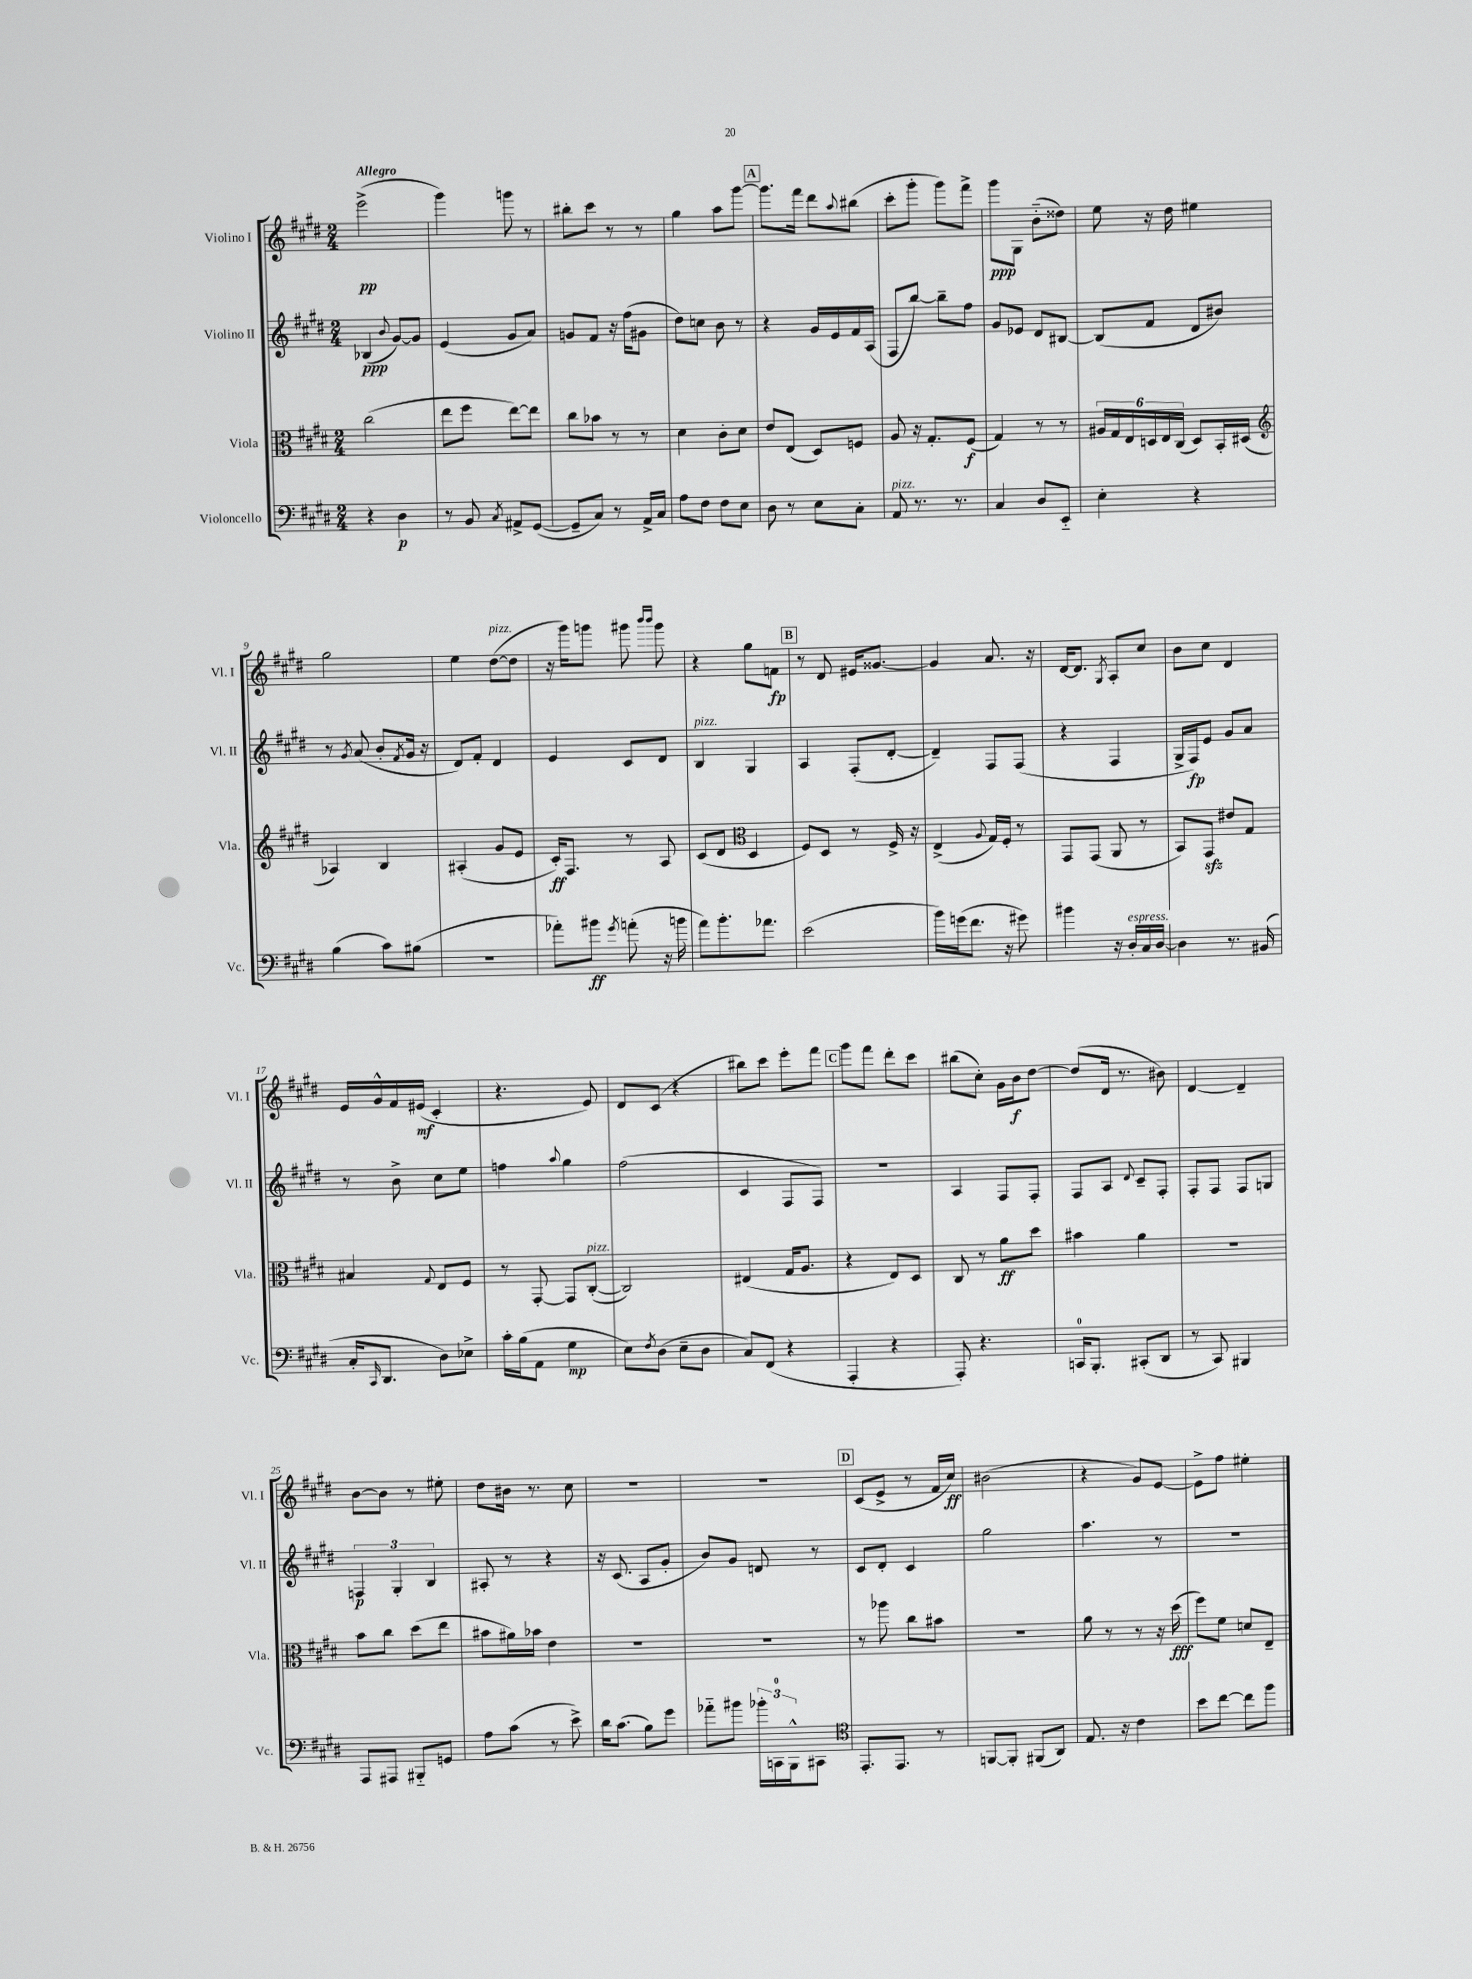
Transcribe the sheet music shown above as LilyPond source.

<<
\new StaffGroup <<
\new Staff = "s0" \with { instrumentName = "Violino I" shortInstrumentName = "Vl. I" } {
    \clef treble \key e \major \numericTimeSignature \time 2/4 \tempo "Allegro"
    e'''2->\pp( |
    gis'''4) g'''8 r8 |
    bis''8-. cis'''8 r8 r8 |
    gis''4 a''8 gis'''8~ |
    \mark \markup { \box "A" } gis'''8. fis'''16 dis'''8 \appoggiatura { a''8 } bis''8( |
    cis'''8-. gis'''8-. gis'''8) fis'''8-> |
    gis'''8\ppp gis8 b'8-_( disis''8) |
    e''8 r16 dis''16 eis''4 |
    gis''2 |
    e''4 dis''8~^\markup { \italic "pizz." }( dis''8 |
    r16 gis'''16) g'''8 gis'''8 \grace { b'''16 b'''16 } gis'''8 |
    r4 gis''8 f'8\fp |
    \mark \markup { \box "B" } r8 dis'8 eis'16 gisis'8.~ |
    gisis'4 a'8. r16 |
    dis'16~ dis'8. \acciaccatura { gis8 } a8-. cis''8 |
    b'8 cis''8 dis'4 |
    e'16 gis'16-^ fis'16 eis'16\mf( cis'4-. |
    r4. e'8) |
    dis'8 cis'8( r4 |
    bis''8) cis'''8 e'''8-. fis'''8 |
    \mark \markup { \box "C" } gis'''8 fis'''8 dis'''8-. cis'''8 |
    bis''8( cis''8-.) gis'16 b'16\f dis''8~ |
    dis''8( dis'16 r8. bis'8) |
    dis'4~ dis'4-- |
    b'8~ b'8 r8 eis''8-. |
    dis''8 bis'16 r8. cis''8 |
    r2 |
    r2 |
    \mark \markup { \box "D" } cis'8( e'8-> r8 fis'16 cis''16\ff) |
    bis'2( |
    r4 gis'8) e'8~ |
    e'8-> fis''8 eis''4-. \bar "|." |
}
\new Staff = "s1" \with { instrumentName = "Violino II" shortInstrumentName = "Vl. II" } {
    \clef treble \key e \major \numericTimeSignature \time 2/4
    bes4\ppp( \appoggiatura { b'8 } gis'8~) gis'8 |
    e'4( gis'8 a'8) |
    g'8 fis'8 r16 fis''16( gis'8 |
    dis''8) c''8 b'8 r8 |
    \mark \markup { \box "A" } r4 gis'16 e'16 fis'16 a16( |
    fis8 b''8~) b''8-- fis''8 |
    gis'8 ees'8 dis'8 bis8~ |
    bis8( fis'8 dis'8 bis'8) |
    r8 \acciaccatura { gis'8 } a'8( b'8-. \acciaccatura { fis'8 } gis'16 r16 |
    dis'8) fis'8-. dis'4 |
    e'4 cis'8 dis'8 |
    b4^\markup { \italic "pizz." } gis4 |
    \mark \markup { \box "B" } a4 fis8-.( dis'8~-. |
    dis'4--) fis8 fis8( |
    r4 fis4 |
    gis16-> fis16\fp) e'8 gis'8 a'8 |
    r8 b'8-> cis''8 e''8 |
    f''4 \appoggiatura { a''8 } gis''4 |
    fis''2( |
    cis'4 fis8 fis8) |
    \mark \markup { \box "C" } R2 |
    a4 fis8 fis8-. |
    fis8 a8 \appoggiatura { dis'8 } cis'8-- fis8-. |
    fis8-. fis8 fis8 g8 |
    \tuplet 3/2 { f4\p gis4-. b4 } |
    ais8-. r8 r4 |
    r16 cis'8.( a8 gis'8-. |
    b'8) gis'8 d'8 r8 |
    \mark \markup { \box "D" } cis'8 dis'8-. cis'4 |
    gis''2 |
    a''4. r8 |
    r2 \bar "|." |
}
\new Staff = "s2" \with { instrumentName = "Viola" shortInstrumentName = "Vla." } {
    \clef alto \key e \major \numericTimeSignature \time 2/4
    cis''2( |
    e''8 fis''8 e''8~) e''8 |
    cis''8 bes'8 r8 r8 |
    dis'4 cis'8-. dis'8 |
    \mark \markup { \box "A" } e'8 e8( dis8) f8 |
    a8 r16 gis8.-. fis8\f( |
    gis4) r8 r8 |
    \tuplet 6/4 { ais16 gis16 e16 d16 e16 cis16( } d8) b,16-. dis16( |
    \clef treble aes4) b4 |
    ais4-.( gis'8 e'8 |
    cis'16-.\ff) fis8. r8 a8 |
    cis'8( dis'8 \clef alto dis4 |
    \mark \markup { \box "B" } fis8) dis8 r8 fis16-> r16 |
    e4->( \appoggiatura { a8 } gis16) fis16-. r8 |
    gis,8 gis,8( a,8 r8 |
    b,8) gis,8\sfz eis'8 gis8 |
    bis4 \appoggiatura { gis8 } e8 fis8 |
    r8 gis,8~-. gis,8 cis8~-.^\markup { \italic "pizz." }( |
    cis2) |
    eis4( gis16 a8. |
    \mark \markup { \box "C" } r4 e8) dis8 |
    cis8 r8 a'8\ff dis''8 |
    bis'4 a'4 |
    R2 |
    b'8 cis''8 dis''8( e''8 |
    bis'8 ais'16) bes'16 e'4 |
    R2 |
    R2 |
    \mark \markup { \box "D" } r8 aes''8 cis''8 bis'8 |
    r2 |
    a'8 r8 r8 r16 dis''16\fff( |
    fis''8) fis'8 d'8 e8-- \bar "|." |
}
\new Staff = "s3" \with { instrumentName = "Violoncello" shortInstrumentName = "Vc." } {
    \clef bass \key e \major \numericTimeSignature \time 2/4
    r4 dis4\p |
    r8 b,8 \acciaccatura { cis8 } ais,8-> gis,8~( |
    gis,8-- cis8) r8 a,16-> cis16 |
    a8 fis8 fis8 e8 |
    \mark \markup { \box "A" } dis8 r8 e8 cis8-. |
    a,8^\markup { \italic "pizz." } r8. r8. |
    cis4 dis8 e,8-_ |
    e4-. r4 |
    b4( cis'8) bis8( |
    R2 |
    aes'8-.) bis'8\ff \acciaccatura { gis'8 } a'8-.( r16 b'16 |
    a'8) b'8.-. aes'8. |
    \mark \markup { \box "B" } e'2( |
    b'16) g'16( fis'8. r16 gis'8) |
    bis'4 r16 dis16-.^\markup { \italic "espress." } cis16 dis16~ |
    dis4 r8. bis,16( |
    cis16-. \grace { cis,16 } dis,8. dis8) ees8-> |
    cis'16-. b16( a,8 gis4\mp |
    e8) \acciaccatura { fis8 } dis8( e8-- dis8 |
    cis8) fis,8( r4 |
    \mark \markup { \box "C" } a,,4-. r4 |
    a,,8-.) r4. |
    c,16-0 b,,8.-. cis,8-.( dis,8 |
    r8 cis,8) bis,,4 |
    a,,8 ais,,8 bis,,8-_ g,8 |
    a8 cis'8( r8 e'8->) |
    dis'16 cis'8.( b8) gis'8 |
    aes'8-_ bis'8 \tuplet 3/2 { bes'16-. c,16-0 b,,16-^ } cis,8 |
    \mark \markup { \box "D" } \clef tenor e,8.-. e,8. r8 |
    f,8~ f,8-. fis,8( a,8) |
    e8. r16 cis'4 |
    b'8 cis''8~ cis''8 fis''8 \bar "|." |
}
>>
>>
